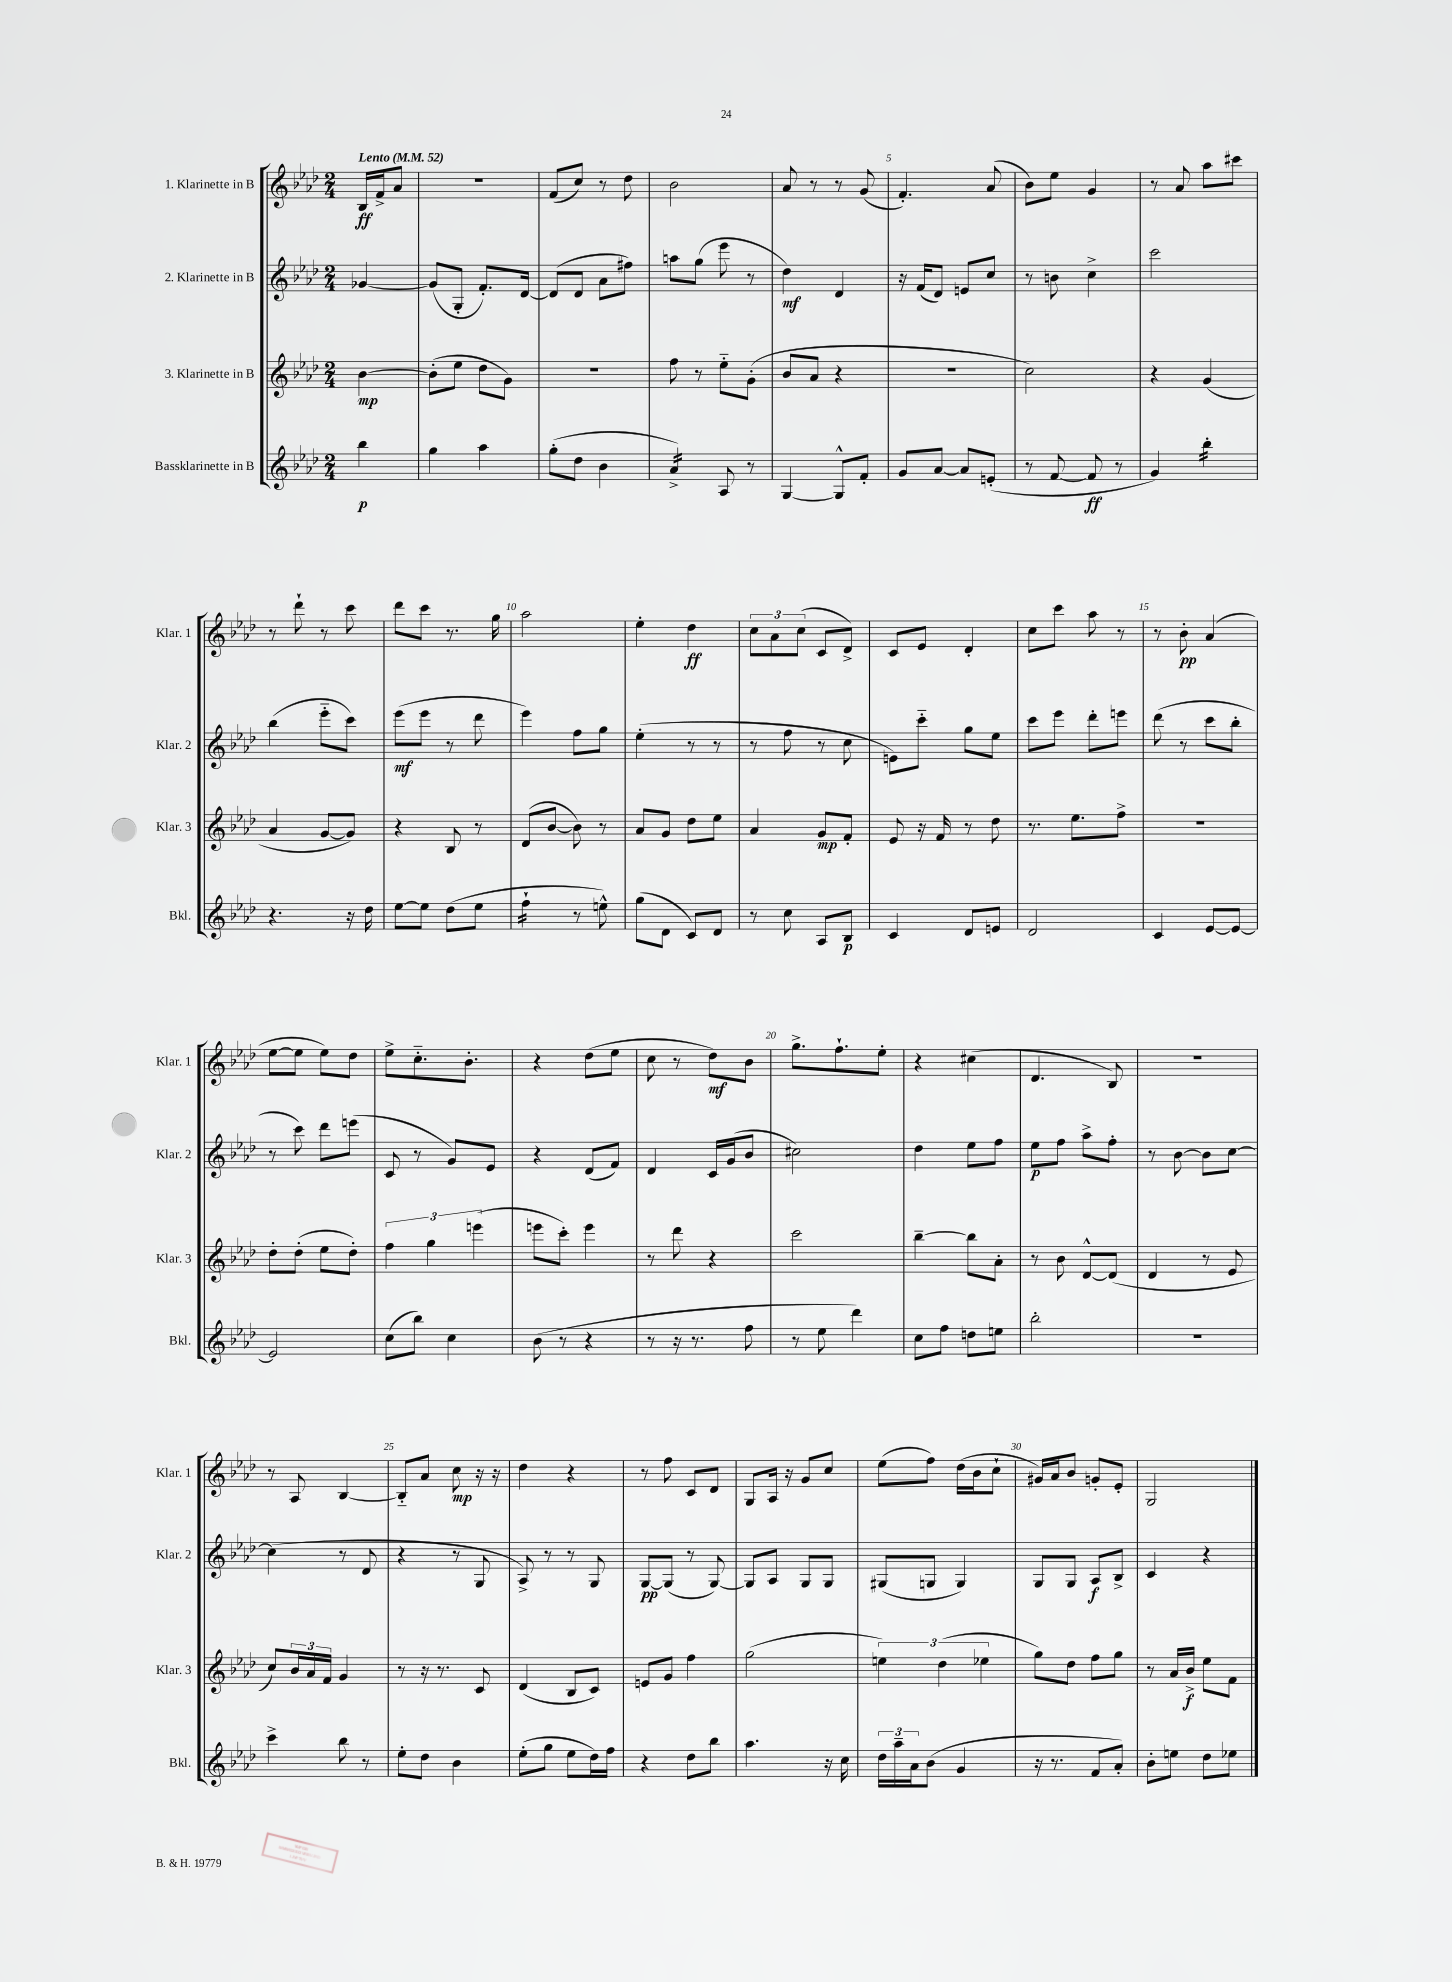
<<
\new StaffGroup <<
\new Staff = "s0" \with { instrumentName = "1. Klarinette in B" shortInstrumentName = "Klar. 1" } {
    \clef treble \key aes \major \numericTimeSignature \time 2/4 \partial 4 \tempo "Lento" 4 = 52
    bes16\ff f'16-> aes'8 |
    r2 |
    f'8( c''8) r8 des''8 |
    bes'2 |
    aes'8 r8 r8 g'8( |
    f'4.-.) aes'8( |
    bes'8) ees''8 g'4 |
    r8 aes'8 aes''8 cis'''8 |
    r8 des'''8-! r8 c'''8 |
    des'''8 c'''8 r8. g''16 |
    aes''2 |
    ees''4-. des''4\ff |
    \tuplet 3/2 { c''8 aes'8 c''8( } c'8 des'8->) |
    c'8 ees'8 des'4-. |
    c''8 c'''8 aes''8 r8 |
    r8 bes'8-.\pp aes'4( |
    ees''8~ ees''8 ees''8) des''8 |
    ees''8-> c''8.-_ bes'8.-. |
    r4 des''8( ees''8 |
    c''8 r8 des''8\mf) bes'8 |
    g''8.-> f''8.-! ees''8-. |
    r4 cis''4( |
    des'4. bes8) |
    R2 |
    r8 aes8 bes4~ |
    bes8-_ aes'8 c''8\mp r16 r16 |
    des''4 r4 |
    r8 f''8 c'8 des'8 |
    g8 aes16 r16 g'8 c''8 |
    ees''8( f''8) des''16( bes'16 c''8-! |
    gis'16) aes'16 bes'8 g'8-. ees'8-. |
    g2 \bar "|." |
}
\new Staff = "s1" \with { instrumentName = "2. Klarinette in B" shortInstrumentName = "Klar. 2" } {
    \clef treble \key aes \major \numericTimeSignature \time 2/4 \partial 4
    ges'4~ |
    ges'8( g8-. f'8.-.) des'16~ |
    des'8( des'8 aes'8 fis''8) |
    a''8 g''8( ees'''8 r8 |
    des''4\mf) des'4 |
    r16 f'16( des'8) e'8 c''8 |
    r8 b'8 c''4-> |
    c'''2 |
    bes''4( ees'''8-_ c'''8) |
    ees'''8\mf( ees'''8 r8 des'''8 |
    ees'''4) f''8 g''8 |
    ees''4-.( r8 r8 |
    r8 f''8 r8 c''8 |
    e'8) c'''8-_ g''8 ees''8 |
    c'''8 ees'''8 des'''8-. e'''8 |
    des'''8( r8 c'''8 bes''8-. |
    r8 c'''8) des'''8 e'''8( |
    c'8 r8 g'8) ees'8 |
    r4 des'8( f'8) |
    des'4 c'16 g'16( bes'8 |
    cis''2) |
    des''4 ees''8 f''8 |
    ees''8\p f''8 aes''8-> f''8-. |
    r8 bes'8~ bes'8 c''8~ |
    c''4( r8 des'8 |
    r4 r8 g8 |
    aes8->) r8 r8 g8 |
    g8~\pp g8( r8 g8~) |
    g8 aes8 g8 g8 |
    gis8( g8 g4) |
    g8 g8 aes8\f bes8-> |
    c'4 r4 \bar "|." |
}
\new Staff = "s2" \with { instrumentName = "3. Klarinette in B" shortInstrumentName = "Klar. 3" } {
    \clef treble \key aes \major \numericTimeSignature \time 2/4 \partial 4
    bes'4~\mp |
    bes'8-.( ees''8 des''8 g'8) |
    R2 |
    f''8 r8 ees''8-_ g'8-.( |
    bes'8 aes'8 r4 |
    r2 |
    c''2) |
    r4 g'4( |
    aes'4 g'8~ g'8) |
    r4 bes8 r8 |
    des'8( bes'8~ bes'8) r8 |
    aes'8 g'8 des''8 ees''8 |
    aes'4 g'8\mp f'8-. |
    ees'8 r16 f'16 r8 des''8 |
    r8. ees''8. f''8-> |
    R2 |
    des''8-. des''8-.( ees''8 des''8-.) |
    \tuplet 3/2 { f''4 g''4 e'''4( } |
    e'''8 c'''8-.) e'''4 |
    r8 des'''8 r4 |
    c'''2 |
    bes''4~-- bes''8 aes'8-. |
    r8 bes'8 des'8~-^ des'8( |
    des'4 r8 ees'8 |
    c''8) \tuplet 3/2 { bes'16 aes'16 f'16 } g'4 |
    r8 r16 r8. c'8 |
    des'4( bes8 c'8) |
    e'8 g'8 f''4 |
    g''2( |
    \tuplet 3/2 { e''4) des''4( ees''4 } |
    g''8) des''8 f''8 g''8 |
    r8 aes'16 bes'16->\f ees''8 f'8 \bar "|." |
}
\new Staff = "s3" \with { instrumentName = "Bassklarinette in B" shortInstrumentName = "Bkl." } {
    \clef treble \key aes \major \numericTimeSignature \time 2/4 \partial 4
    bes''4\p |
    g''4 aes''4 |
    g''8-.( des''8 bes'4 |
    aes'4:16->) aes8 r8 |
    g4~ g8-^ f'8-. |
    g'8 aes'8~ aes'8 e'8-.( |
    r8 f'8~ f'8\ff r8 |
    g'4) bes''4:16-. |
    r4. r16 des''16 |
    ees''8~ ees''8 des''8( ees''8 |
    f''4:16-! r8 e''8-^) |
    g''8( des'8 c'8) des'8 |
    r8 c''8 aes8 bes8\p |
    c'4 des'8 e'8 |
    des'2 |
    c'4 ees'8~ ees'8~ |
    ees'2 |
    c''8( bes''8) c''4 |
    bes'8( r8 r4 |
    r8 r16 r8. f''8 |
    r8 ees''8 des'''4) |
    c''8 f''8 d''8 e''8 |
    bes''2-. |
    r2 |
    c'''4-> bes''8 r8 |
    ees''8-. des''8 bes'4 |
    ees''8-.( g''8 ees''8 des''16) f''16 |
    r4 des''8 bes''8 |
    aes''4. r16 c''16 |
    \tuplet 3/2 { des''16 aes''16-- aes'16 } bes'8( g'4 |
    r16 r8. f'8 aes'8-.) |
    bes'8-. e''8 des''8 ees''8 \bar "|." |
}
>>
>>
\layout { \context { \Score \override BarNumber.break-visibility = ##(#f #t #t) barNumberVisibility = #(every-nth-bar-number-visible 5) } }
